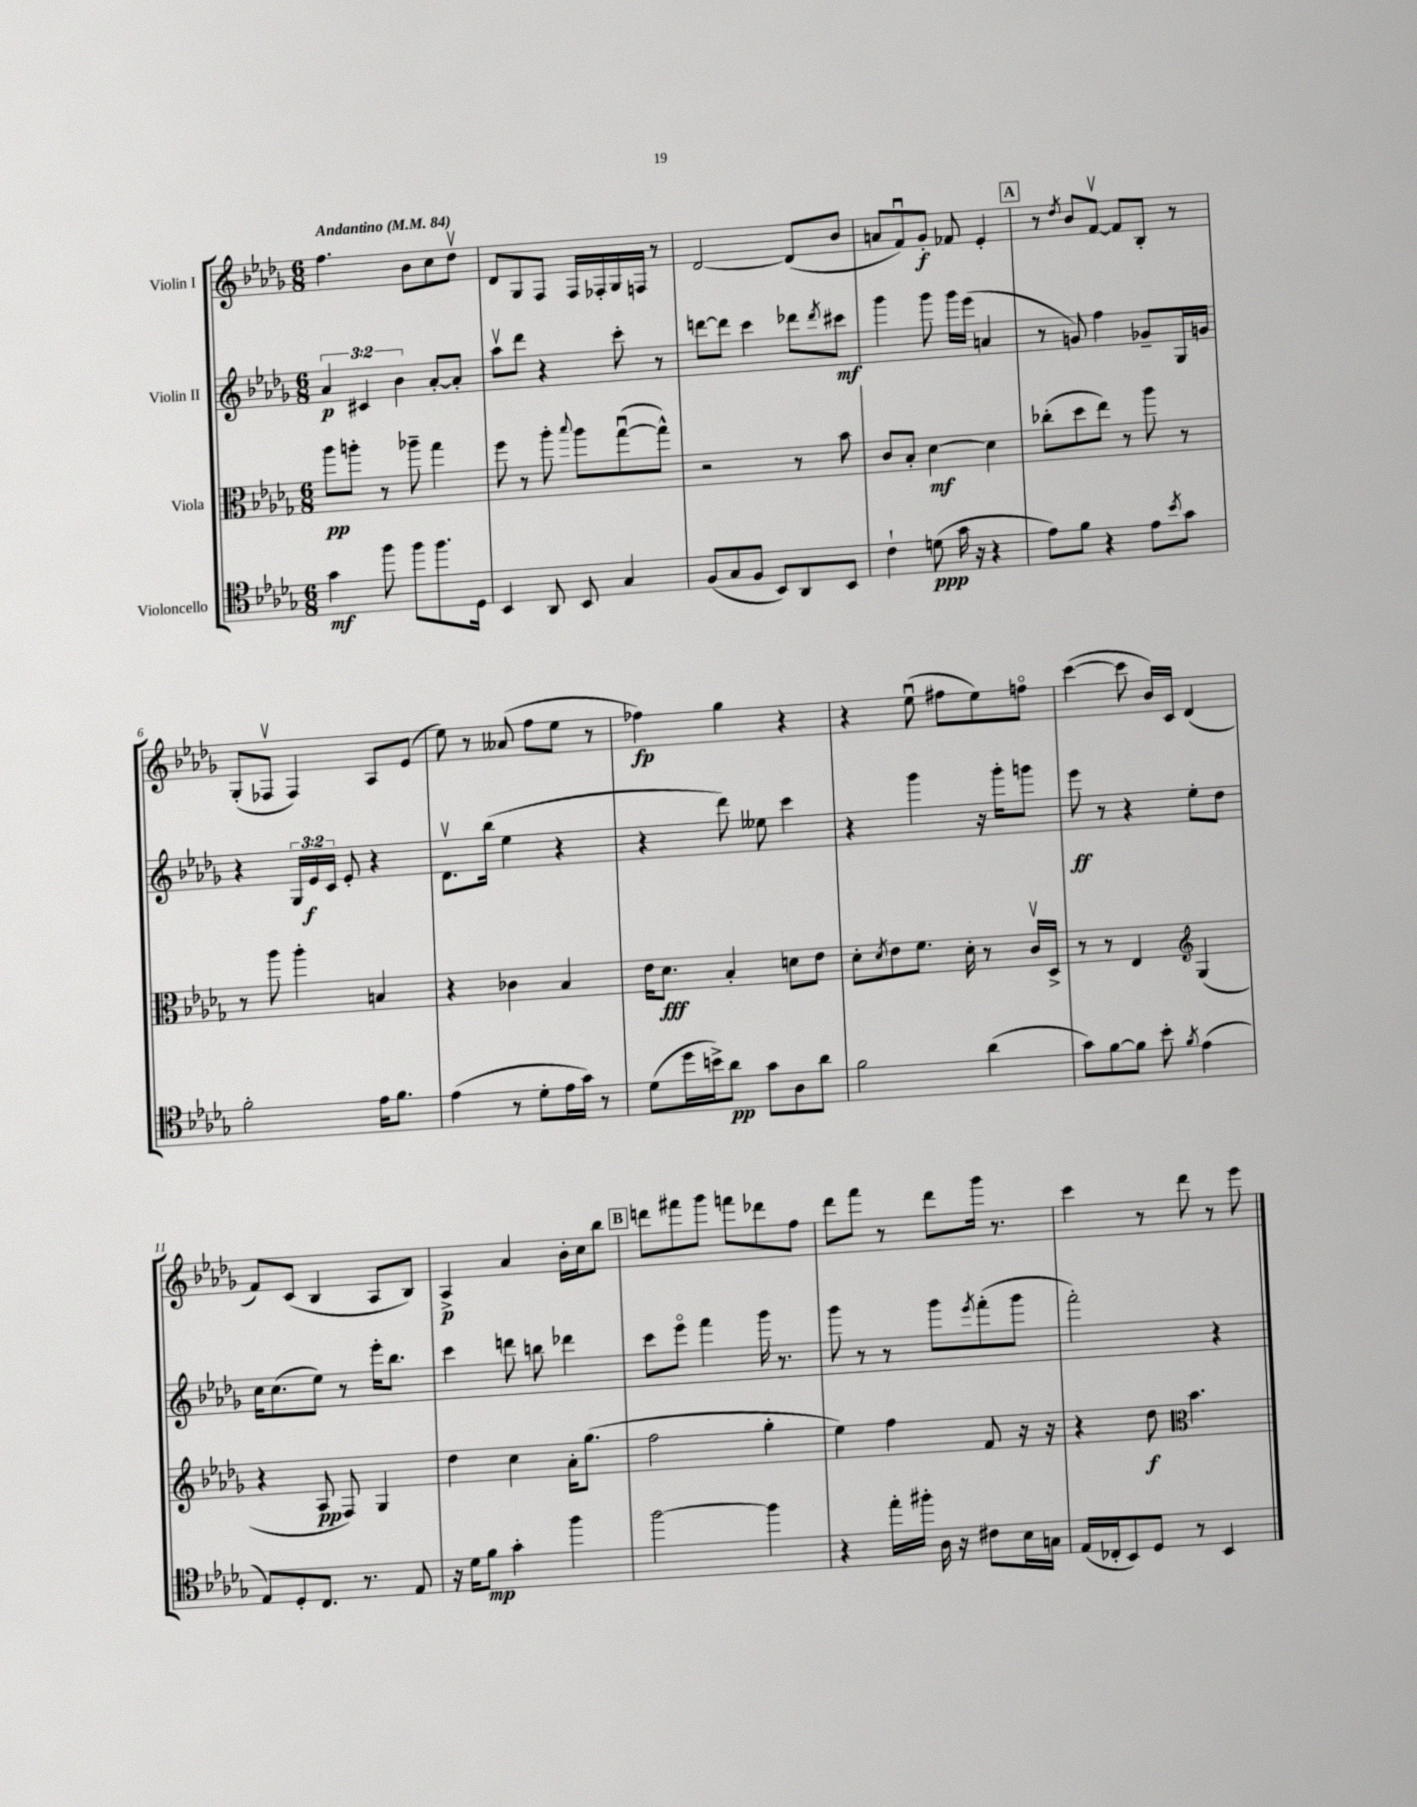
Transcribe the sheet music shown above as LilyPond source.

<<
\new StaffGroup <<
\new Staff = "s0" \with { instrumentName = "Violin I" } {
    \clef treble \key des \major \numericTimeSignature \time 6/8 \tempo "Andantino" 4 = 84
    f''4. bes'8 c''8 des''8\upbow |
    des'8 ges8 f8 f16 fes16-. ges16 f16 r8 |
    des'2~ des'8( bes'8 |
    a'8 f'8\downbow) ges'8-.\f fes'8 ees'4-. |
    \mark \markup { \box "A" } r8 \acciaccatura { des''8 } bes'8 f'8~\upbow f'8 bes8-. r8 |
    ges8-.( fes8\upbow fes4) aes8 ees'8( |
    ees''8) r8 aeses'8( f''8 ees''8 r8 |
    fes''4\fp) ges''4 r4 |
    r4 ees''8\downbow( fis''8 ees''8) f''8\flageolet |
    c'''4~( c'''8 bes'16) c'16 des'4( |
    f'8) c'8( bes4 aes8 bes8) |
    aes4->\p aes'4 bes'16-. c''16 bes''8 |
    \mark \markup { \box "B" } d'''8 fis'''8 ges'''8 f'''8 des'''8 f''8 |
    des'''8 f'''8 r8 des'''8 ges'''16 r8. |
    c'''4 r8 des'''8 r8 ees'''8 \bar "|." |
}
\new Staff = "s1" \with { instrumentName = "Violin II" } {
    \clef treble \key des \major \numericTimeSignature \time 6/8 \override Staff.TupletNumber.text = #tuplet-number::calc-fraction-text
    \tuplet 3/2 { aes'4\p cis'4 bes'4 } aes'8~-. aes'8-. |
    aes''8\upbow des'''8 r4 c'''8-. r8 |
    d'''8~ d'''8 c'''4 des'''8 \acciaccatura { des'''8 } cis'''8\mf |
    ges'''4 ges'''8 ges'''16 ees'''16( a'4 |
    \mark \markup { \box "A" } r8 g'8) f''4 ges'8-- ges16 g'16 |
    r4 \tuplet 3/2 { ges16 ees'16\f c'16 } ees'8-. r4 |
    des'8.\upbow bes''16( ees''4 r4 |
    r4 des'''8) eeses''8 c'''4 |
    r4 ges'''4 r16 ges'''16-. g'''8 |
    ees'''8\ff r8 r4 ees''8-. des''8 |
    c''16 c''8.( ees''8) r8 ees'''16-. bes''8. |
    c'''4 d'''8 b''8 des'''4 |
    \mark \markup { \box "B" } c'''8 ees'''8\flageolet f'''4 ges'''16 r8. |
    ges'''8 r8 r8 ges'''8 \acciaccatura { ees'''8 } f'''8-.( ges'''8 |
    f'''2-.) r4 \bar "|." |
}
\new Staff = "s2" \with { instrumentName = "Viola" } {
    \clef alto \key des \major \numericTimeSignature \time 6/8
    aes''8\pp a''8-. r8 aes''8-- ges''4 |
    f''8 r8 aes''8-. \appoggiatura { bes''8 } aes''8 ges''8~\downbow( ges''8-^) |
    r2 r8 bes'8 |
    c'8 bes8-. des'4~\mf des'4 |
    \mark \markup { \box "A" } ces''8-.( des''8 ees''8) r8 aes''8 r8 |
    r8 aes''8 aes''4-. b4 |
    r4 ces'4 bes4 |
    ees'16 des'8.\fff bes4-. d'8 ees'8 |
    des'8-. \acciaccatura { des'8 } ees'8 f'8. des'16-. r8 c'16\upbow des16-> |
    r8 r8 ees4 \clef treble ges4( |
    r4 aes8\pp f8) ges4 |
    des''4 c''4 aes'16-. ges''8.( |
    \mark \markup { \box "B" } f''2 ges''4-. |
    ees''4) f''4 f'8 r16 r16 |
    r4 des''8\f \clef alto bes'4. \bar "|." |
}
\new Staff = "s3" \with { instrumentName = "Violoncello" } {
    \clef tenor \key des \major \numericTimeSignature \time 6/8
    ges'4\mf f''8 f''8 f''8. des16 |
    bes,4 aes,8 bes,8 ges4 |
    f8( ges8 f8 bes,8) aes,8 bes,8 |
    c'4-! d'8\ppp( ges'16 r16 r4 |
    \mark \markup { \box "A" } ees'8) f'8 r4 ees'8 \acciaccatura { bes'8 } ges'8 |
    f'2-. ees'16 f'8. |
    ees'4( r8 des'8-. ees'16 ges'16) r8 |
    des'8( des''16 b'16->) aes'8\pp ges'8 aes8 aes'8 |
    f'2 aes'4( |
    ges'8) f'8~ f'8 bes'8-. \acciaccatura { f'8 } ees'4( |
    ees8) des8-. c8. r8. ees8 |
    r16 des'16 f'8\mp ges'4-. f''4 |
    \mark \markup { \box "B" } f''2~ f''4 |
    r4 ees''16-. fis''16-. aes16 r16 cis'8 bes16 g16 |
    ees16( ces16-. bes,8) des8 r8 bes,4 \bar "|." |
}
>>
>>
